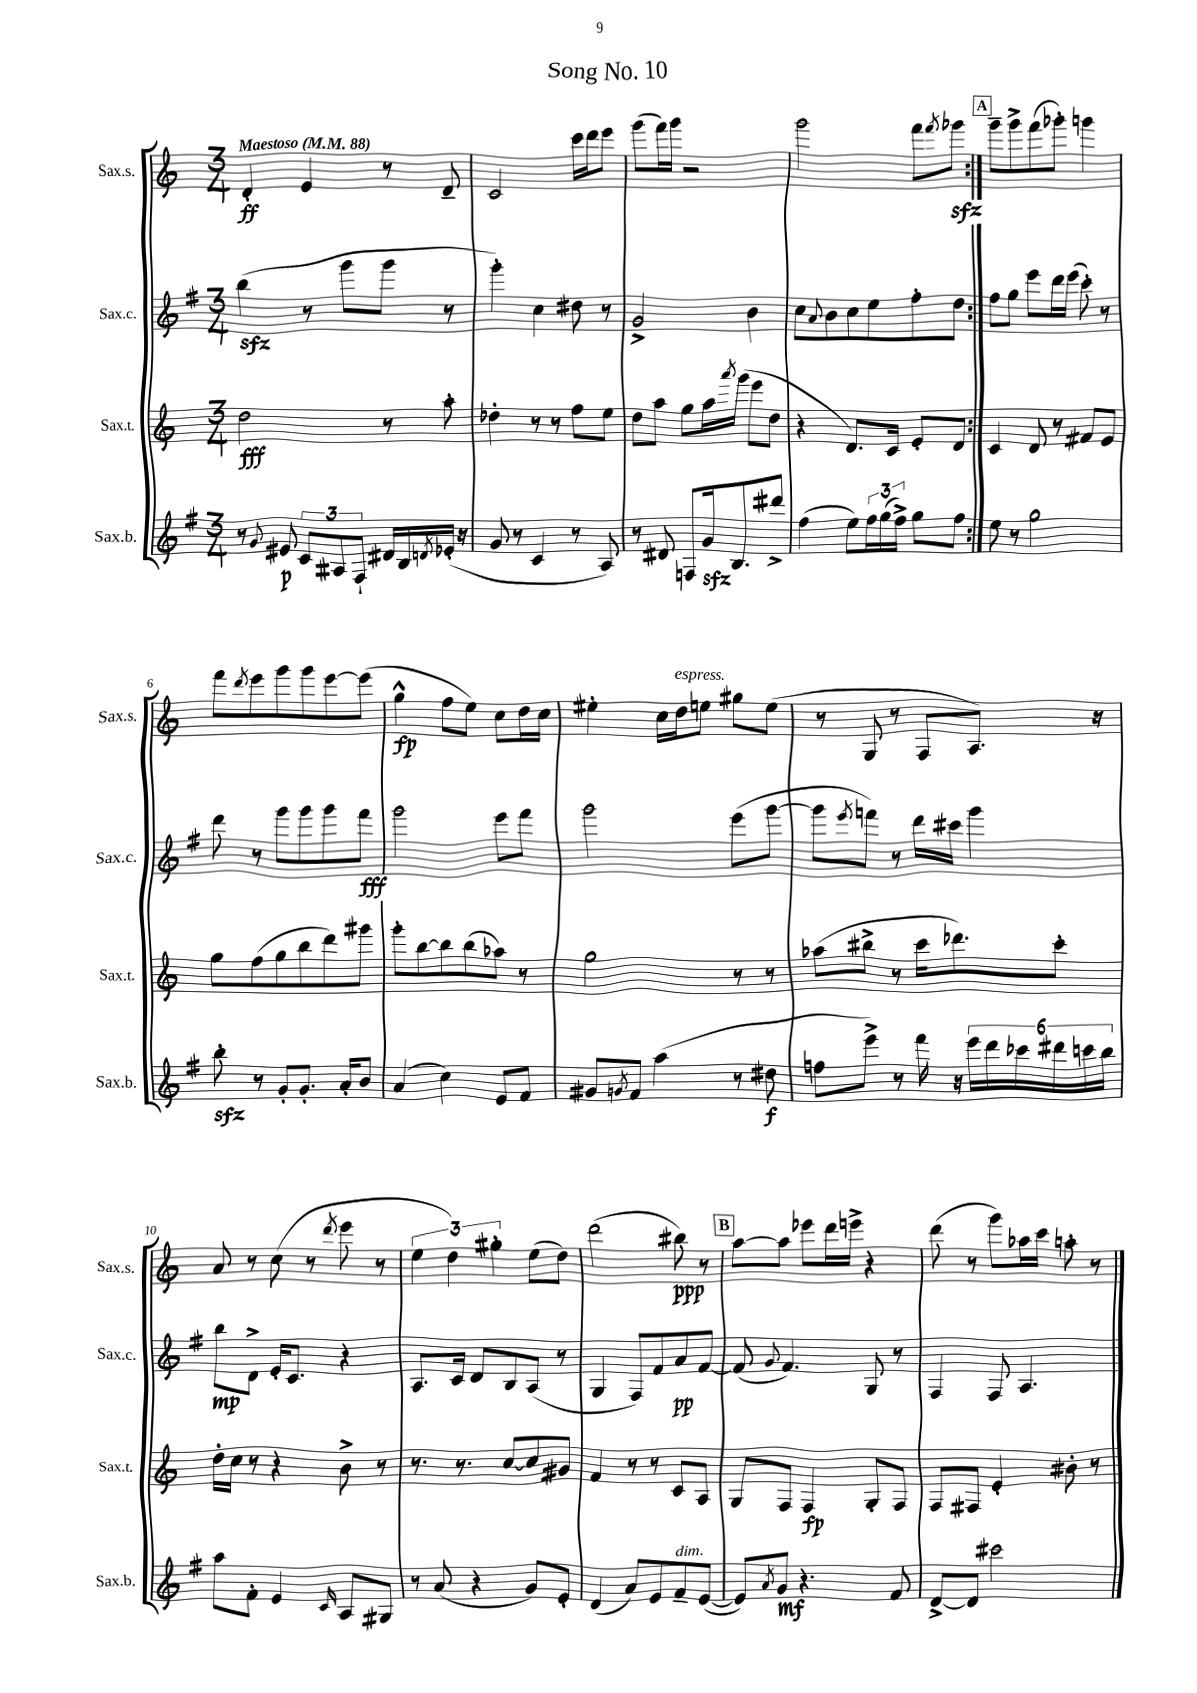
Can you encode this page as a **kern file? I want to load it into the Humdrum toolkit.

**kern	**kern	**kern	**kern
*staff4	*staff3	*staff2	*staff1
*clefG2	*clefG2	*clefG2	*clefG2
*k[f#]	*k[]	*k[f#]	*k[]
*M3/4	*M3/4	*M3/4	*M3/4
*MM88	*MM88	*MM88	*MM88
8r	2dd	(4bb	4d'
8qqg	.	.	.
8e#	.	.	.
12c	.	8r	4e
12A#	.	.	.
.	.	8ggg	.
12F#`	.	.	.
16d#	8r	8ggg	8r
16B	.	.	.
8qd	.	.	.
(16e-'	8aa'	8r	8d~
16r	.	.	.
=	=	=	=
8g	4dd-'	4ggg')	2c
8r	.	.	.
4c	8r	4cc	.
.	8r	.	.
8r	8ff	8dd#	16ccc
.	.	.	16ddd
8A)	8ee	8r	8eee
=	=	=	=
8r	8dd	2g^	(8ggg
8d#	8aa	.	16fff)
.	.	.	16ggg
8F	8gg	.	2r
16g	16aa	.	.
.	8qaaa	.	.
8.B	(16ggg	.	.
.	8eee	4b	.
8ddd#^	8dd	.	.
=	=	=	=
(4ff#	4r	8cc	2ggg
.	.	8qqa	.
.	.	8b	.
8ee)	8.d)	8cc	.
24ff#	.	8ee	.
(24gg	.	.	.
.	16c	.	.
24ff#^)	.	.	.
8gg	8e'	8ff#'	8fff
.	.	.	8qfff
8ff#	8d	8dd	8ggg-
=:|!	=:|!	=:|!	=:|!
8ee	4c	8ff#	8ggg~
8r	.	8gg	8ggg^
2gg	8d	8eee	(8fff
.	8r	16ddd	8ggg-')
.	.	(16eee	.
.	8f#	8ccc')	4ggg
.	8e	8r	.
=	=	=	=
8bb'	8gg	8ddd	8fff
.	.	.	8qddd
8r	(8ff	8r	8eee
8g'	8gg	8ggg	8ggg
8.g'	8bb	8ggg	8ggg
.	8ddd)	8ggg	[8eee
16a'	.	.	.
8b	8ggg#	8fff#	(8eee]
=	=	=	=
(4a	8ggg'	2ggg	4gg^^
.	[8bb	.	.
4cc)	8bb]	.	8ff
.	(8bb	.	8ee)
8e	8aa-)	8eee	8cc
8f#	8r	8fff#	16dd
.	.	.	16cc
=	=	=	=
8g#	2gg	2ggg	4ee#'
8qg	.	.	.
8f#	.	.	.
(4aa	.	.	16cc
.	.	.	16dd
.	.	.	8ee
8r	8r	(8eee	8gg#
8dd#	8r	[8ggg	(8ee
=	=	=	=
8ff	(8aa-	8ggg]	8r
.	.	8qeee	.
8eee^)	8bb#^	8fff)	8G
8r	8r	8r	8r
16fff#	16ccc	16ddd	8F
16r	8.ddd-)	16ccc#	.
24eee	.	4ggg	8.A)
24ddd	.	.	.
24ccc-	.	.	.
24ddd#	8ccc'	.	.
24ccc	.	.	.
.	.	.	16r
24bb	.	.	.
=	=	=	=
8aa	16dd'	8bb	8a
.	16cc	.	.
8f#'	8r	8d^	8r
4e	4r	16e'	(8cc
.	.	8.c	.
.	.	.	8r
16qqc	.	.	8qddd
8A	8b^	4r	8eee
8G#	8r	.	8r
=	=	=	=
8r	8.r	8.A	6ee
(8a	.	.	.
.	.	.	6dd)
.	8.r	16c	.
4r	.	8d	.
.	.	.	6gg#'
.	[8cc	8B	.
8g)	8cc]	(8A	(8ee
8e'	8g#	8r	8dd)
=	=	=	=
(4d	4f	4G	(2ddd
8a)	8r	8F#)	.
8e	8r	8f#	.
8f#~	8c	8a	8bb#)
([8e	8A	[8f#	8r
=	=	=	=
8e])	8G	(8f#]	[8aa
8qa	.	8qqg	.
8g	8F	4.f#)	8aa]
4.r	4F	.	8eee-
.	.	.	16ddd
.	.	.	16eee^
.	8G'	8G	4r
8f#	8F	8r	.
=	=	=	=
[8d^	8F	4F#	(8ddd
8d]	8F#	.	8r
2ccc#	4e'	8F#	8ggg)
.	.	4.A	16aa-
.	.	.	16ccc
.	8b#'	.	8aa'
.	8r	.	8r
==	==	==	==
*-	*-	*-	*-
